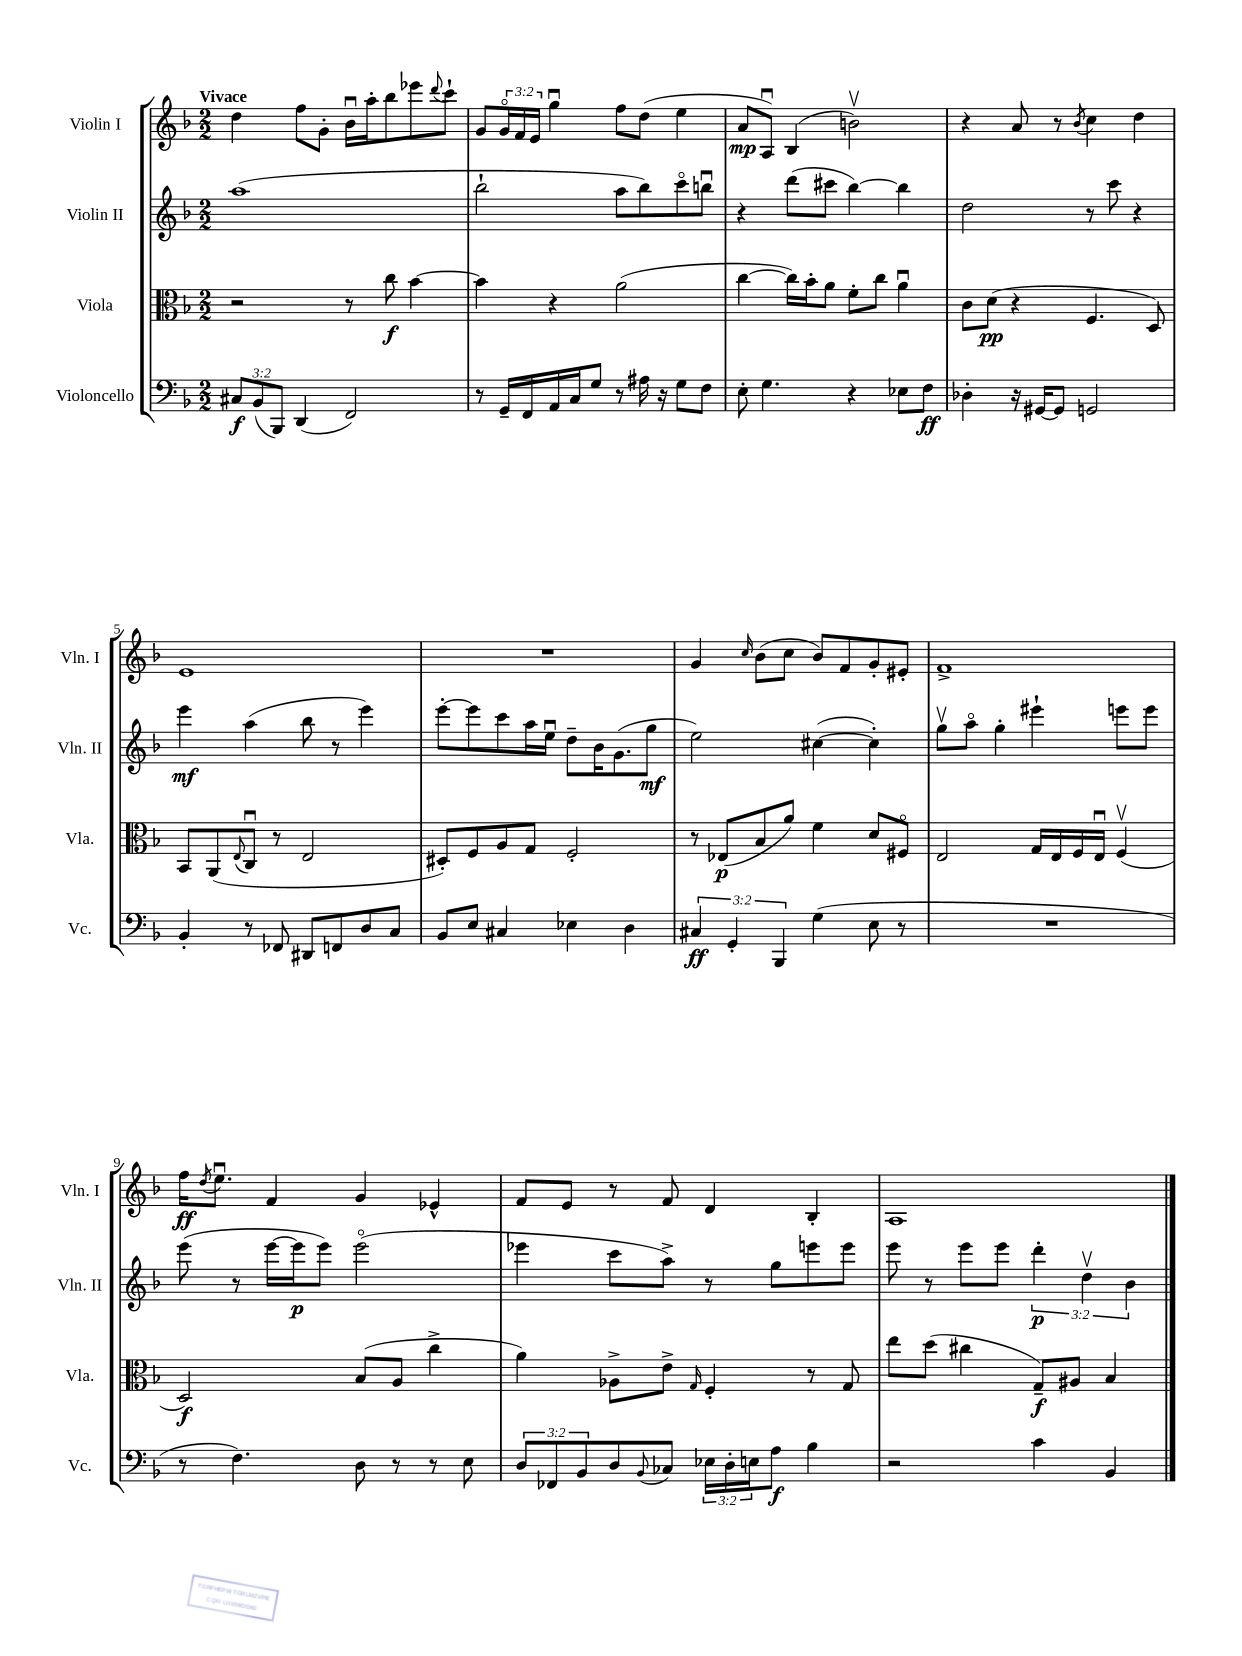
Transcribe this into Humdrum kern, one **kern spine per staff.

**kern	**kern	**kern	**kern
*staff4	*staff3	*staff2	*staff1
*clefF4	*clefC3	*clefG2	*clefG2
*k[b-]	*k[b-]	*k[b-]	*k[b-]
*M2/2	*M2/2	*M2/2	*M2/2
12C#	2r	(1aa	4dd
(12BB-	.	.	.
12BBB-)	.	.	.
(4DD	.	.	8ff
.	.	.	8g'
2FF)	8r	.	16b-u
.	.	.	16aa'
.	8cc	.	8bb-
.	[4b-	.	8eee-
.	.	.	8qqddd
.	.	.	8ccc`
=	=	=	=
8r	4b-]	2bb-`	8g
16GG~	.	.	24go
.	.	.	24f
16FF	.	.	.
.	.	.	24e
16AA	4r	.	4ggu
16C	.	.	.
8G	.	.	.
8r	(2a	8aa	8ff
16A#	.	8bb-)	(8dd
16r	.	.	.
8G	.	8ccco	4ee
8F	.	8bbu	.
=	=	=	=
8E'	[4cc	4r	8a
4.G	.	.	8Au)
.	16cc])	(8ddd	(4B-
.	16b-'	.	.
.	8a	8ccc#	.
4r	8f'	[4bb-)	2bv)
.	8cc	.	.
8E-	4au	4bb-]	.
8F	.	.	.
=	=	=	=
4D-'	8c	2dd	4r
.	(8d	.	.
16r	4r	.	8a
[16GG#	.	.	.
8GG#]	.	.	8r
.	.	.	8qb-
2GG	4.F	8r	4cc
.	.	8ccc	.
.	.	4r	4dd
.	8D)	.	.
=	=	=	=
4BB-'	8BB-	4eee	1e
.	(8AA	.	.
.	8qqE	.	.
8r	8Cu	(4aa	.
8FF-	8r	.	.
8DD#	2E	8bb-	.
8FF	.	8r	.
8D	.	4eee)	.
8C	.	.	.
=	=	=	=
8BB-	8D#')	[8eee'	1r
8E	8F	8eee]	.
4C#	8A	8ccc	.
.	8G	16aa	.
.	.	16eeu	.
4E-	2F'	8dd~	.
.	.	16b-	.
.	.	(8.g	.
4D	.	.	.
.	.	8gg	.
=	=	=	=
6C#	8r	2ee)	4g
.	(8E-	.	.
6GG'	.	.	.
.	.	.	16qqcc
.	8B-	.	(8b-
6BBB-	.	.	.
.	8a)	.	8cc
(4G	4f	([4cc#	8b-)
.	.	.	8f
8E	8d	4cc#'])	8g'
8r	8F#o	.	8e#'
=	=	=	=
1r	2E	8ggv	1f^
.	.	8aao	.
.	.	4gg'	.
.	16G	4eee#`	.
.	16E	.	.
.	16F	.	.
.	16Eu	.	.
.	(4Fv	8eee	.
.	.	8eee	.
=	=	=	=
8r	2D)	(8eee	16ff
.	.	.	8qdd
.	.	.	8.eeu
4.F)	.	8r	.
.	.	[16eee	4f
.	.	16eee]	.
.	.	8eee)	.
8D	(8B-	(2eeeo	4g
8r	8A	.	.
8r	4cc^	.	4e-^^
8E	.	.	.
=	=	=	=
12D	4a)	4eee-	8f
12FF-	.	.	.
.	.	.	8e
12BB-	.	.	.
8D	8A-^	8ccc	8r
8qqBB-	.	.	.
8C-	8e^	8aa^)	8f
.	16qqG	.	.
24E-	4F'	8r	4d
24D'	.	.	.
24E	.	.	.
8A	.	8gg	.
4B-	8r	8eee	4B-'
.	8G	8eee	.
=	=	=	=
2r	8ee	8eee	1A
.	(8dd	8r	.
.	4cc#	8eee	.
.	.	8eee	.
4c	8G~)	6ddd'	.
.	8A#	.	.
.	.	6ddv	.
4BB-	4B-	.	.
.	.	6b-	.
==	==	==	==
*-	*-	*-	*-
